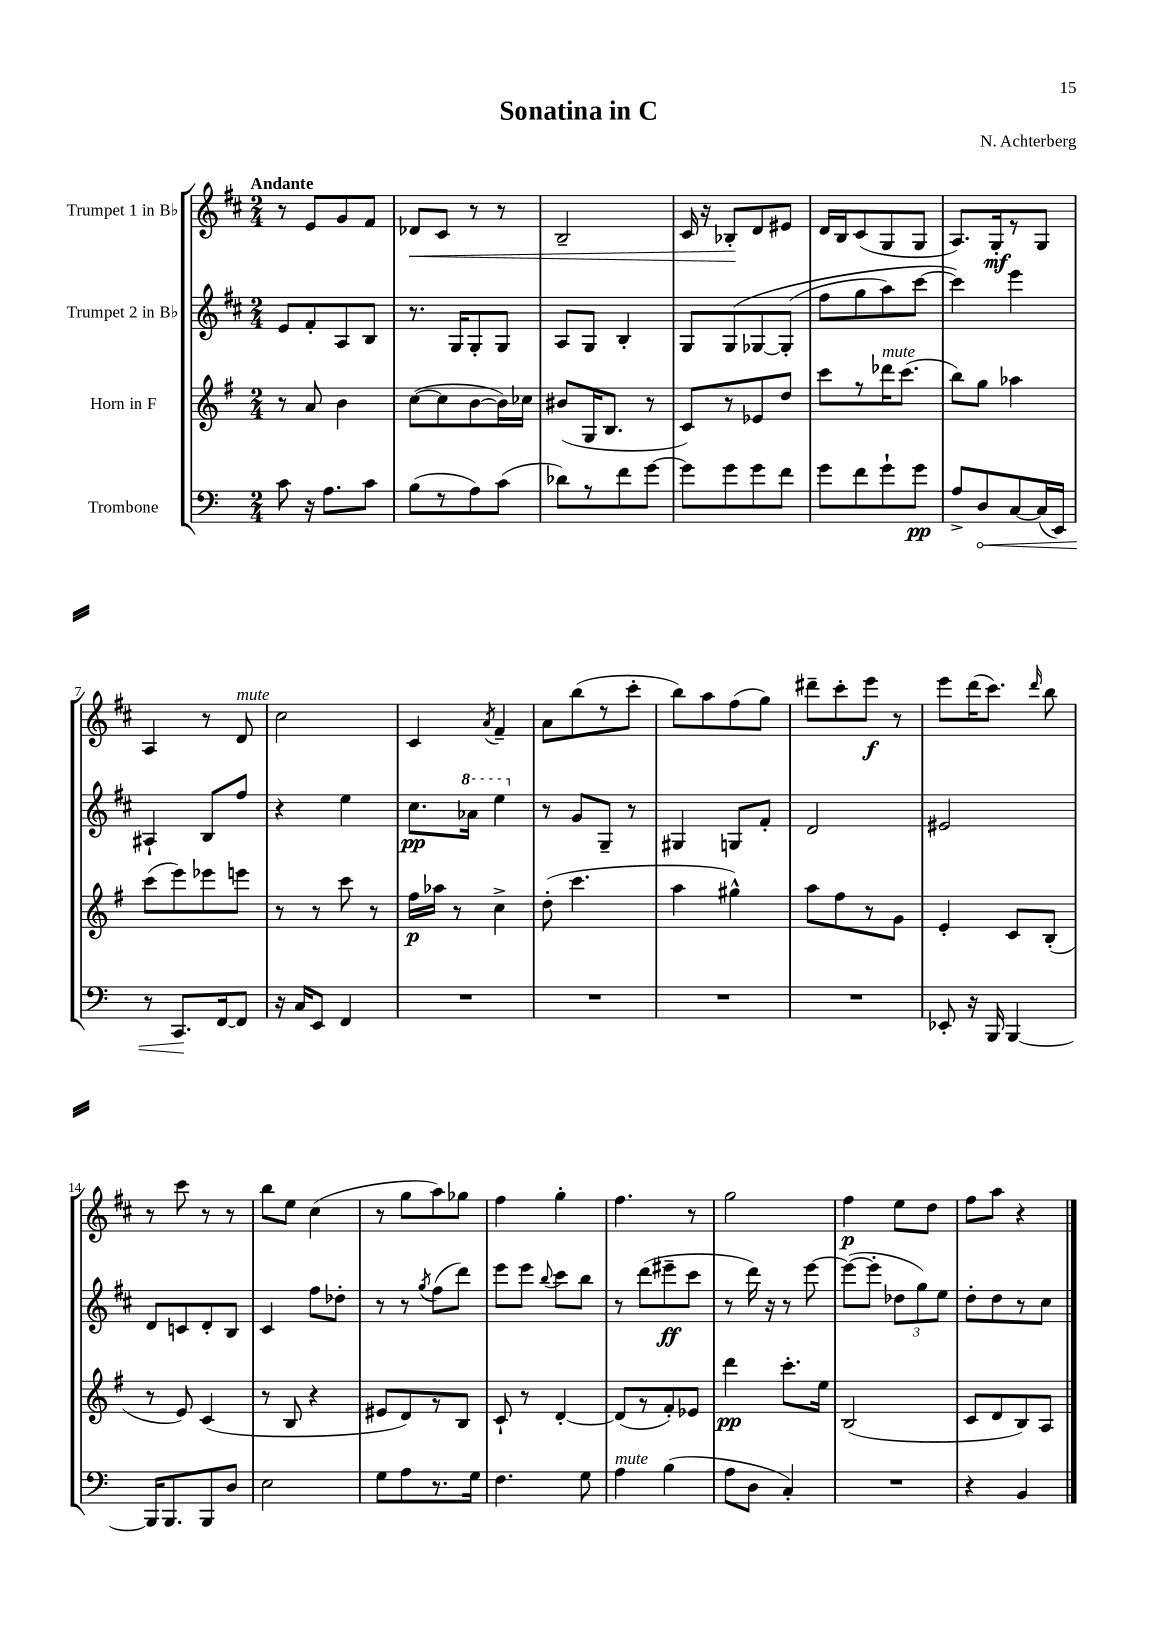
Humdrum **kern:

**kern	**dynam	**kern	**dynam	**kern	**dynam	**kern	**dynam
*part4	*part4	*part3	*part3	*part2	*part2	*part1	*part1
*staff4	*staff4	*staff3	*staff3	*staff2	*staff2	*staff1	*staff1
*I"Trombone	*	*I"Horn in F	*	*I"Trumpet 2 in B♭	*	*I"Trumpet 1 in B♭	*
*clefF4	*	*clefG2	*	*clefG2	*	*clefG2	*
*k[]	*	*k[f#]	*	*k[f#c#]	*	*k[f#c#]	*
*M2/4	*	*M2/4	*	*M2/4	*	*M2/4	*
=1	=1	=1	=1	=1	=1	=1	=1
!	!	!	!	!	!	!LO:TX:a:B:t=Andante	!
8c\	.	8r	.	8e/L	.	8r	.
16r	.	8a/	.	8f#'/	.	8e/L	.
8.A\L	.	.	.	.	.	.	.
.	.	4b\	.	8A/	.	8g/	.
8c\J	.	.	.	8B/J	.	8f#/J	.
=2	=2	=2	=2	=2	=2	=2	=2
!	!	!	!	!	!	!	!LO:HP:b
(8B\L	.	([8cc\L	.	8.r	.	8d-X/L	<
8r	.	8cc\]	.	.	.	8c#/J	.
.	.	.	.	16G/KL	.	.	.
8A\)	.	[8b\	.	8G'/	.	8r	.
(8c\J	.	16b\L])	.	8G/J	.	8r	.
.	.	16cc-X\JJ	.	.	.	.	.
=3	=3	=3	=3	=3	=3	=3	=3
8d-X\L)	.	(8b#X/L	.	8A/L	.	2B~/	.
8r	.	16G/K	.	8G/J	.	.	.
.	.	8.B/J	.	.	.	.	.
8f\	.	.	.	4B'/	.	.	.
[8g\J	.	8r	.	.	.	.	.
=4	=4	=4	=4	=4	=4	=4	=4
8g\L]	.	8c/L)	.	8G/L	.	16c#/	.
.	.	.	.	.	.	16r	.
8g\	.	8r	.	(8G/	.	8B-X'/L	.
8g\	.	8e-X/	.	[8G-X/	.	8d/	[
8f\J	.	8dd/J	.	(8G-'/J]	.	8e#X/J	.
=5	=5	=5	=5	=5	=5	=5	=5
8g\L	.	8ccc\L	.	8ff#\L	.	16d/LL	.
.	.	.	.	.	.	16B/J	.
8f\	.	8r	.	8gg\	.	(8c#/	.
!	!	!LO:TX:a:i:t=mute	!	!	!	!	!
8g`\	.	16ddd-X\K	.	8aa\)	.	8G/	.
.	.	(8.ccc\J	.	.	.	.	.
8g\J	pp	.	.	[8ccc#\J	.	8G/J	.
=6	=6	=6	=6	=6	=6	=6	=6
8A^/L	.	8bb\L)	.	4ccc#\])	.	8.A/L)	.
!	!LO:HP:b	!	!	!	!	!	!
8D/	<	8gg\J	.	.	.	.	.
.	.	.	.	.	.	16G'/k	mf
[8C/	.	4aa-X\	.	4eee\	.	8r	.
(16C/L]	.	.	.	.	.	8G/J	.
16EE/JJ)	.	.	.	.	.	.	.
!!LO:LB:g=z
=7	=7	=7	=7	=7	=7	=7	=7
8r	.	(8ccc\L	.	4A#X`/	.	4A/	.
8.CC/L	.	8eee\)	.	.	.	.	.
.	.	8eee-X\	.	8B/L	.	8r	.
[16FF/k	[	.	.	.	.	.	.
!	!	!	!	!	!	!LO:TX:a:i:t=mute	!
8FF/J]	.	8eeen\J	.	8ff#/J	.	8d/	.
=8	=8	=8	=8	=8	=8	=8	=8
16r	.	8r	.	4r	.	2cc#\	.
16C/KL	.	.	.	.	.	.	.
8EE/J	.	8r	.	.	.	.	.
4FF/	.	8ccc\	.	4ee\	.	.	.
.	.	8r	.	.	.	.	.
=9	=9	=9	=9	=9	=9	=9	=9
2r	.	16ff#\LL	p	8.cc#\L	pp	4c#/	.
.	.	16aa-X\JJ	.	.	.	.	.
.	.	8r	.	.	.	.	.
*	*	*	*	*8va	*	*	*
.	.	.	.	16aa-X\Jk	.	.	.
.	.	.	.	.	.	8qa/	.
.	.	4cc^\	.	4eee\	.	4f#~/	.
=10	=10	=10	=10	=10	=10	=10	=10
*	*	*	*	*X8va	*	*	*
2r	.	(8dd'\	.	8r	.	8a\L	.
.	.	4.ccc\	.	8g/L	.	(8bb\	.
.	.	.	.	8G~/J	.	8r	.
.	.	.	.	8r	.	8ccc#'\J	.
=11	=11	=11	=11	=11	=11	=11	=11
2r	.	4aa\	.	4G#X/	.	8bb\L)	.
.	.	.	.	.	.	8aa\	.
.	.	4gg#X^^\)	.	8Gn/L	.	(8ff#\	.
.	.	.	.	8f#'/J	.	8gg\J)	.
=12	=12	=12	=12	=12	=12	=12	=12
2r	.	8aa\L	.	2d/	.	8ddd#X~\L	.
.	.	8ff#\	.	.	.	8ccc#'\	.
.	.	8r	.	.	.	8eee\J	f
.	.	8g\J	.	.	.	8r	.
=13	=13	=13	=13	=13	=13	=13	=13
8EE-X'/	.	4e'/	.	2e#X/	.	8eee\L	.
16r	.	.	.	.	.	(16ddd\K	.
16BBB/	.	.	.	.	.	8.ccc#\J)	.
[4BBB/	.	8c/L	.	.	.	.	.
.	.	.	.	.	.	16qqddd/	.
.	.	(8B'/J	.	.	.	8bb\	.
!!LO:LB:g=z
=14	=14	=14	=14	=14	=14	=14	=14
16BBB/KL]	.	8r	.	8d/L	.	8r	.
8.BBB/	.	.	.	.	.	.	.
.	.	8e/)	.	8cn/	.	8ccc#\	.
8BBB/	.	(4c/	.	8d'/	.	8r	.
8D/J	.	.	.	8B/J	.	8r	.
=15	=15	=15	=15	=15	=15	=15	=15
2E\	.	8r	.	4c#/	.	8bb\L	.
.	.	8B/	.	.	.	8ee\J	.
.	.	4r	.	8ff#\L	.	(4cc#\	.
.	.	.	.	8dd-X'\J	.	.	.
=16	=16	=16	=16	=16	=16	=16	=16
8G\L	.	8e#X/L	.	8r	.	8r	.
8A\	.	8d/)	.	8r	.	8gg\L	.
.	.	.	.	8qgg/	.	.	.
8.r	.	8r	.	(8ff#\L	.	8aa\)	.
.	.	8B/J	.	8ddd\J)	.	8gg-X\J	.
16G\Jk	.	.	.	.	.	.	.
=17	=17	=17	=17	=17	=17	=17	=17
4.F\	.	8c`/	.	8eee\L	.	4ff#\	.
.	.	8r	.	8eee\J	.	.	.
.	.	.	.	8qqbb/	.	.	.
.	.	[4d'/	.	8ccc#\L	.	4gg'\	.
8G\	.	.	.	8bb\J	.	.	.
=18	=18	=18	=18	=18	=18	=18	=18
!LO:TX:a:i:t=mute	!	!	!	!	!	!	!
4A\	.	(8d/L]	.	8r	.	4.ff#\	.
.	.	8r	.	(8ddd\L	.	.	.
(4B\	.	8f#'/)	.	8eee#X~\	ff	.	.
.	.	8e-X/J	.	8ccc#\J	.	8r	.
=19	=19	=19	=19	=19	=19	=19	=19
8A\L	.	4ddd\	pp	8r	.	2gg\	.
8D\J	.	.	.	16ddd\)	.	.	.
.	.	.	.	16r	.	.	.
4C'/)	.	8.ccc'\L	.	8r	.	.	.
.	.	.	.	[8eee\	.	.	.
.	.	16ee\Jk	.	.	.	.	.
=20	=20	=20	=20	=20	=20	=20	=20
2r	.	(2B/	.	(8eee\L_	.	4ff#\	p
.	.	.	.	8eee'\J]	.	.	.
.	.	.	.	12dd-X\L	.	8ee\L	.
.	.	.	.	12gg\)	.	.	.
.	.	.	.	.	.	8dd\J	.
.	.	.	.	12ee\J	.	.	.
=21	=21	=21	=21	=21	=21	=21	=21
4r	.	8c/L	.	8dd'\L	.	8ff#\L	.
.	.	8d/	.	8dd\	.	8aa\J	.
4BB/	.	8B/)	.	8r	.	4r	.
.	.	8A/J	.	8cc#\J	.	.	.
==	==	==	==	==	==	==	==
*-	*-	*-	*-	*-	*-	*-	*-
